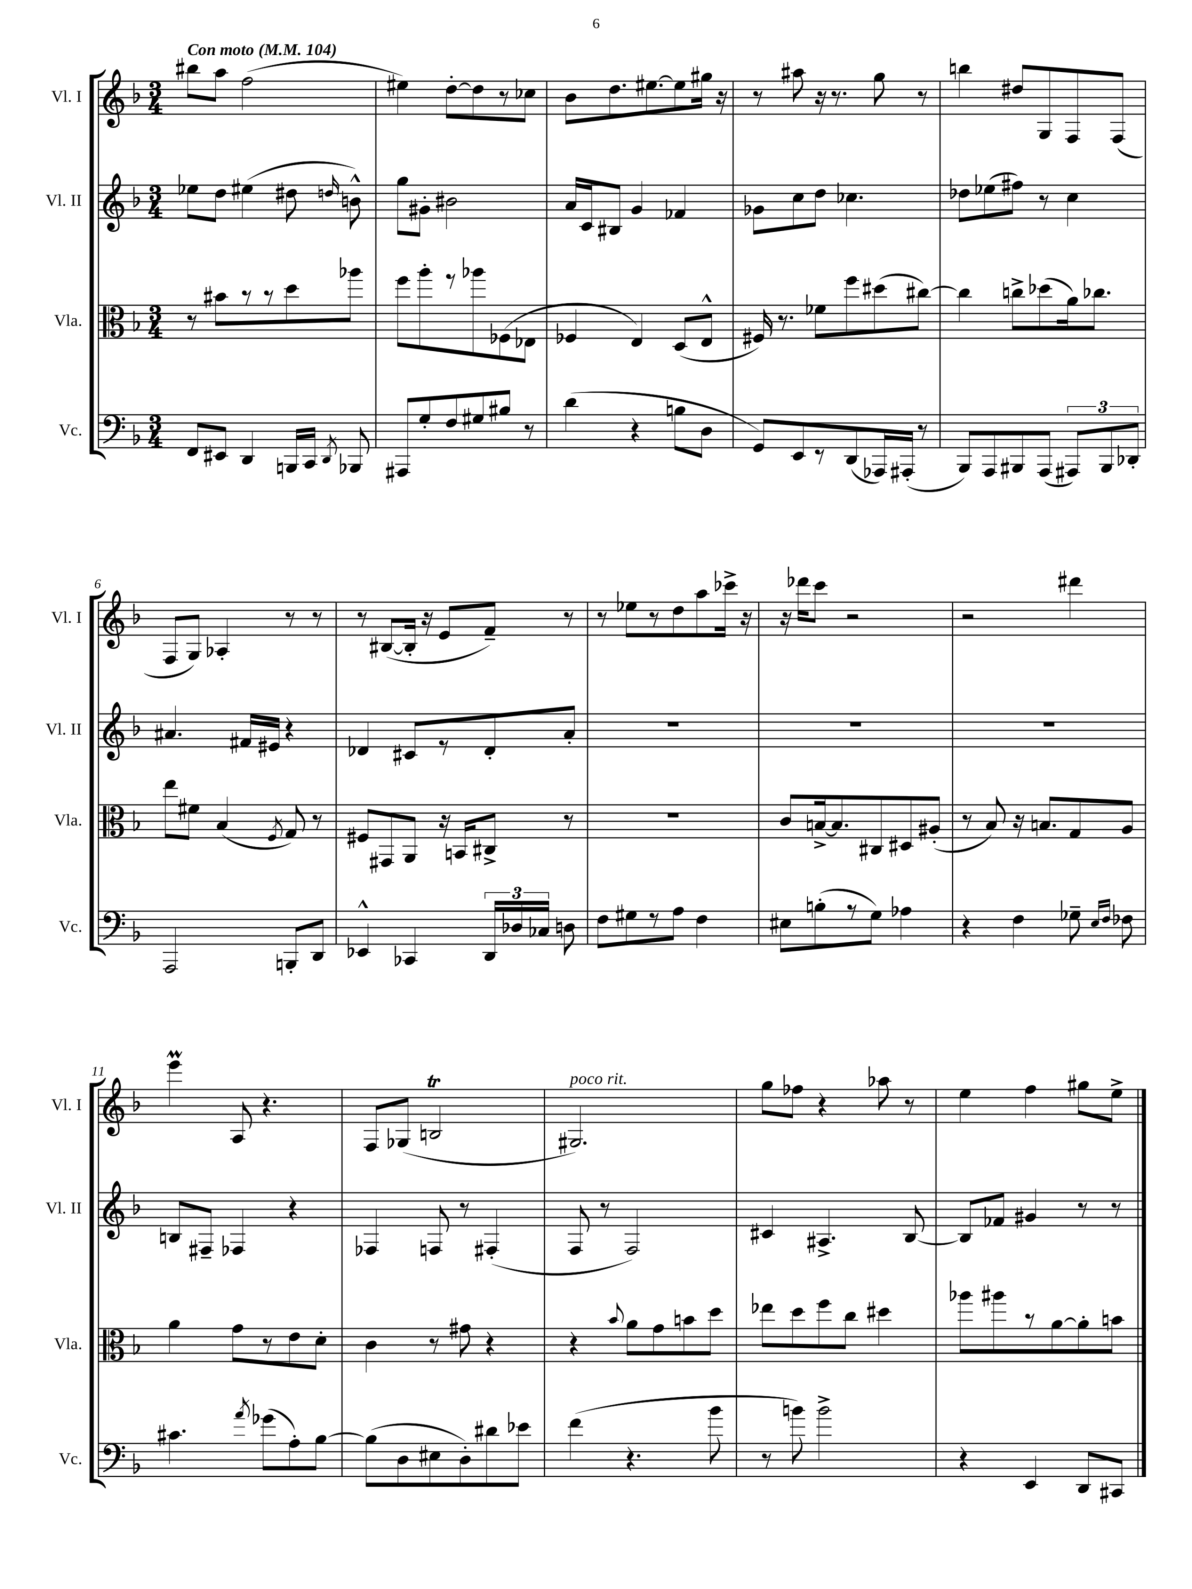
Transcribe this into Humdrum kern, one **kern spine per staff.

**kern	**kern	**kern	**kern
*staff4	*staff3	*staff2	*staff1
*clefF4	*clefC3	*clefG2	*clefG2
*k[b-]	*k[b-]	*k[b-]	*k[b-]
*M3/4	*M3/4	*M3/4	*M3/4
*MM104	*MM104	*MM104	*MM104
8FF	8r	8ee-	8bb#
8EE#	8b#	8dd	8aa
4DD	8r	(4ee#	(2ff
.	8r	.	.
16BBB	8dd	8dd#	.
16CC	.	.	.
8qDD	.	16qqdd	.
8BBB-	8aa-	8b^^)	.
=	=	=	=
8AAA#	8ff	8gg	4ee#)
8G'	8aa'	8g#'	.
8F	8r	2b#	[8dd'
8G#	8aa-	.	8dd]
8B#	(8F-	.	8r
8r	8E-	.	8cc-
=	=	=	=
(4d	4F-	16a	8b-
.	.	16c	.
.	.	8B#	8.dd
4r	4E)	4g	.
.	.	.	[8.ee#
8B	(8D	4f-	8ee#]
8D	8E^^	.	16gg#
.	.	.	16r
=	=	=	=
8GG)	16F#)	8g-	8r
.	8.r	.	.
8EE	.	8cc	8aa#
8r	8f-	8dd	16r
.	.	.	8.r
(8DD	8ff	4.cc-	.
16AAA-)	(8dd#	.	8gg
(16AAA#'	.	.	.
8r	[8cc#)	.	8r
=	=	=	=
8BBB-)	4cc#]	8dd-	4bb
8AAA	.	(8ee-	.
8BBB#	8cc^	8ff#)	8dd#
(8AAA	(8dd-	8r	8G
12AAA#)	16a)	4cc	8F
.	8.cc-	.	.
12BBB#	.	.	.
.	.	.	(8F
12DD-'	.	.	.
=	=	=	=
2AAA	8ee	4.a#	8F
.	8f#	.	8G)
.	(4B-	.	4A-'
.	.	16f#	.
.	.	16e#	.
.	8qF	.	.
8BBB'	8G)	4r	8r
8DD	8r	.	8r
=	=	=	=
4EE-^^	8F#	4d-	8r
.	8GG#	.	([8B#
4CC-	8AA	8c#	16B#']
.	.	.	16r
.	16r	8r	8e
.	16BB	.	.
24DD	8C#^	8d-'	8f~)
24D-	.	.	.
24C-	.	.	.
8D	8r	8a'	8r
=	=	=	=
8F	2.r	2.r	8r
8G#	.	.	8ee-
8r	.	.	8r
8A	.	.	8dd
4F	.	.	8aa
.	.	.	16ccc-^
.	.	.	16r
=	=	=	=
8E#	8c	2.r	16r
.	.	.	16ddd-
(8B'	[16B^	.	8ccc
.	8.B]	.	.
8r	.	.	2r
8G)	8C#	.	.
4A-	8D#	.	.
.	(8A#'	.	.
=	=	=	=
4r	8r	2.r	2r
.	8B-)	.	.
4F	16r	.	.
.	8.B	.	.
8G-~	8G	.	4ddd#
16qqE	.	.	.
16qqF	.	.	.
8F-	8A	.	.
=	=	=	=
4.c#	4a	8B	4eee
.	.	8F#~	.
.	8g	4F-	8A
8qa	.	.	.
(8g-	8r	.	4.r
8A')	8e	4r	.
[8B-	8d'	.	.
=	=	=	=
(8B-]	4c	4F-	8F
8D	.	.	(8G-
8E#	8r	8F	2B
8D')	8g#	8r	.
8d#	4r	(4F#'	.
8e-	.	.	.
=	=	=	=
(4f	4r	8F	2.G#)
.	.	8r	.
.	8qqb-	.	.
4.r	8a	2F)	.
.	8g	.	.
.	8b	.	.
8b-	8dd	.	.
=	=	=	=
8r	8ee-	4c#	8gg
8b)	8dd	.	8ff-
2b^	8ff	4.A#^	4r
.	8cc	.	.
.	4dd#	.	8aa-
.	.	[8B-	8r
=	=	=	=
4r	8aa-	8B-]	4ee
.	8aa#	8f-	.
4EE	8r	4g#	4ff
.	[8a	.	.
8DD	8a']	8r	8gg#
8CC#	8b	8r	8ee^
==	==	==	==
*-	*-	*-	*-
